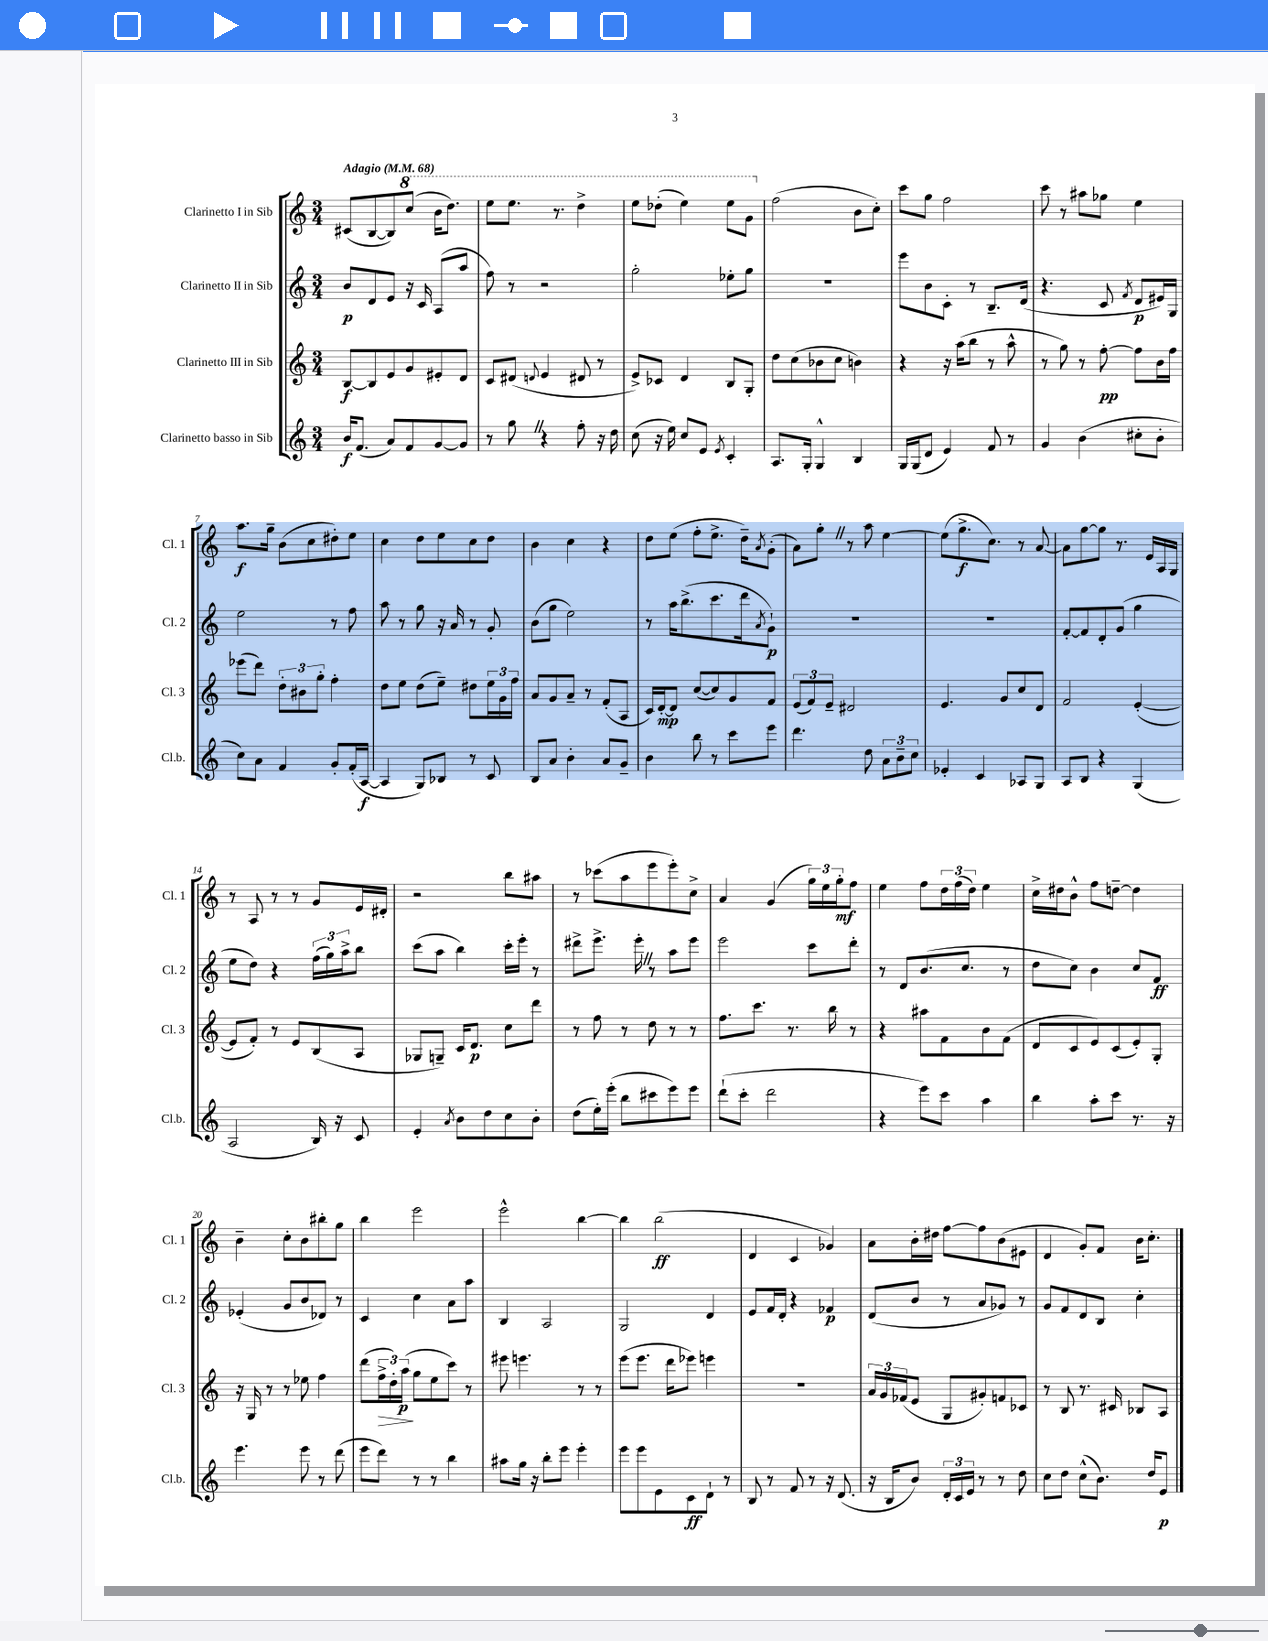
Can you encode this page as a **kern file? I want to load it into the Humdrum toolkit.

**kern	**dynam	**kern	**dynam	**kern	**dynam	**kern	**dynam
*part4	*part4	*part3	*part3	*part2	*part2	*part1	*part1
*staff4	*staff4	*staff3	*staff3	*staff2	*staff2	*staff1	*staff1
*I"Clarinetto basso in Sib	*	*I"Clarinetto III in Sib	*	*I"Clarinetto II in Sib	*	*I"Clarinetto I in Sib	*
*I'Cl.b.	*	*I'Cl. 3	*	*I'Cl. 2	*	*I'Cl. 1	*
*clefG2	*	*clefG2	*	*clefG2	*	*clefG2	*
*k[]	*	*k[]	*	*k[]	*	*k[]	*
*M3/4	*	*M3/4	*	*M3/4	*	*M3/4	*
*MM68	*	*MM68	*	*MM68	*	*MM68	*
=1	=1	=1	=1	=1	=1	=1	=1
!	!	!	!	!	!	!LO:TX:a:B:t=Adagio	!
16b/KL	f	[8B/L	f	8b/L	p	(8c#X/L	.
(8.f/J	.	.	.	.	.	.	.
.	.	8B/]	.	8d/	.	[8B/	.
8a/L)	.	8e/	.	8e/J	.	8B/])	.
*	*	*	*	*	*	*8va	*
8f/	.	8g/	.	16r	.	(8ccc/J	.
.	.	.	.	16c/	.	.	.
[8g/	.	8e#X'/	.	(8A/L	.	16bb\KL	.
.	.	.	.	.	.	8.ddd\J)	.
8g/J]	.	8d/J	.	8aa/J	.	.	.
=2	=2	=2	=2	=2	=2	=2	=2
8r	.	8c/L	.	8ff\)	.	8eee\L	.
8ggZ\	.	(8d#X/J	.	8r	.	8.eee\J	.
.	.	8qqdn/	.	.	.	.	.
4r	.	4e/	.	2r	.	.	.
.	.	.	.	.	.	8.r	.
8ff'\	.	8d#X/	.	.	.	4ddd^\	.
16r	.	8r	.	.	.	.	.
16dd\	.	.	.	.	.	.	.
=3	=3	=3	=3	=3	=3	=3	=3
(8cc\	.	8e^/L)	.	2gg'\	.	8eee\L	.
16r	.	8c-X/J	.	.	.	(8ddd-X'\J	.
16ee\)	.	.	.	.	.	.	.
8cc/L	.	4d/	.	.	.	4eee\)	.
8e/J	.	.	.	.	.	.	.
8qe/	.	.	.	.	.	.	.
4c'/	.	8B/L	.	8ee-X'\L	.	8eee\L	.
.	.	8G'/J	.	8gg\J	.	8gg\J	.
=4	=4	=4	=4	=4	=4	=4	=4
*	*	*	*	*	*	*X8va	*
8.A/L	.	8dd\L	.	2.r	.	(2ff\	.
.	.	(8cc\	.	.	.	.	.
16G'/Jk	.	.	.	.	.	.	.
4G^^/	.	8b-X\	.	.	.	.	.
.	.	8cc\J	.	.	.	.	.
4B/	.	4bn\)	.	.	.	8b\L	.
.	.	.	.	.	.	8cc'\J)	.
=5	=5	=5	=5	=5	=5	=5	=5
16G/LL	.	4r	.	8eee\L	.	8ccc\L	.
(16G/J	.	.	.	.	.	.	.
8d/J	.	.	.	8b\	.	8gg\J	.
4e/)	.	16r	.	8c'\J	.	2ff\	.
.	.	(16aa\KL	.	.	.	.	.
.	.	8bb\J	.	8r	.	.	.
8f/	.	8r	.	8.B~/L	.	.	.
8r	.	8aa^^\	.	.	.	.	.
.	.	.	.	(16d/Jk	.	.	.
=6	=6	=6	=6	=6	=6	=6	=6
4g/	.	8r	.	4.r	.	8ccc\	.
.	.	8gg\)	.	.	.	8r	.
(4b\	.	8r	.	.	.	8aa#X\L	.
.	.	[8ff'\	pp	8c/	.	8gg-X\J	.
.	.	.	.	8qf/	.	.	.
8cc#X'\L	.	8ff\L]	.	8d/L	p	4ee\	.
8b'\J	.	16b\L	.	16e#X/L)	.	.	.
.	.	16ff\JJ	.	16G/JJ	.	.	.
!!LO:LB:g=z
=7	=7	=7	=7	=7	=7	=7	=7
8cc\L)	.	(8eee-X\L	.	2ee\	.	8.aa\L	f
8a\J	.	8ddd\J)	.	.	.	.	.
.	.	.	.	.	.	16gg~\Jk	.
4f/	.	12dd'\L	.	.	.	(8b\L	.
.	.	12b#X\	.	.	.	.	.
.	.	.	.	.	.	8cc\	.
.	.	12gg'\J	.	.	.	.	.
8g'/L	.	4ff'\	.	8r	.	8dd#X'\)	.
(16f'/L	.	.	.	8ff\	.	8ee\J	.
[16A/JJ	f	.	.	.	.	.	.
=8	=8	=8	=8	=8	=8	=8	=8
4A/]	.	8dd\L	.	8aa\	.	4cc\	.
.	.	8ee\J	.	8r	.	.	.
8G/L)	.	(8dd\L	.	8gg\	.	8dd\L	.
8B-X/J	.	8ee~\J)	.	16r	.	8ee\	.
.	.	.	.	16a/	.	.	.
8r	.	8dd#X\L	.	8r	.	8cc\	.
8c/	.	24ee\L	.	8g'/	.	8dd\J	.
.	.	24g\	.	.	.	.	.
.	.	24ff\JJ	.	.	.	.	.
=9	=9	=9	=9	=9	=9	=9	=9
8B/L	.	8a/L	.	(8b\L	.	4b\	.
8a/J	.	8g/	.	8gg\J	.	.	.
4b'\	.	8a~/J	.	2ee\)	.	4cc\	.
.	.	8r	.	.	.	.	.
8a/L	.	(8f'/L	.	.	.	4r	.
8g~/J	.	8A/J	.	.	.	.	.
=10	=10	=10	=10	=10	=10	=10	=10
4b\	.	16c/LL)	.	8r	.	8dd\L	.
.	.	[16d'/J	mp	.	.	.	.
.	.	8d/J]	.	16aa\KL	.	(8ee\J	.
.	.	.	.	(8.bb^\	.	.	.
8bb\	.	([8cc/L	.	.	.	8ff'\L	.
8r	.	8cc/])	.	8.ccc\	.	8.ee^\J	.
8ccc\L	.	8g/	.	.	.	.	.
.	.	.	.	16ddd\k	.	16dd~\KL)	.
.	.	.	.	8qa/	.	8qa/	.
8eee\J	.	8f/J	.	8g`\J)	p	(8g'\J	.
=11	=11	=11	=11	=11	=11	=11	=11
4.ddd\	.	(12e/L	.	2.r	.	8a\L)	.
.	.	12f/)	.	.	.	.	.
.	.	.	.	.	.	8gg'Z\J	.
.	.	12e~/J	.	.	.	.	.
.	.	2d#X/	.	.	.	8r	.
8dd\	.	.	.	.	.	8aa\	.
12a\L	.	.	.	.	.	[4ee\	.
12b~\	.	.	.	.	.	.	.
12cc\J	.	.	.	.	.	.	.
=12	=12	=12	=12	=12	=12	=12	=12
4e-X'/	.	4.e/	.	2.r	.	(8ee\L]	.
.	.	.	.	.	.	8.gg^\	f
4c/	.	.	.	.	.	.	.
.	.	.	.	.	.	8.cc\J)	.
.	.	8g/L	.	.	.	.	.
8A-X/L	.	8cc/	.	.	.	8r	.
8G/J	.	8d/J	.	.	.	[8a/	.
=13	=13	=13	=13	=13	=13	=13	=13
8A/L	.	2f/	.	[8f'/L	.	8a\L]	.
8B/J	.	.	.	8f/]	.	[8gg\	.
4r	.	.	.	8d'/	.	8gg\J]	.
.	.	.	.	(8g/J	.	8.r	.
(4G/	.	([4e'/	.	4gg\	.	.	.
.	.	.	.	.	.	16e/LL	.
.	.	.	.	.	.	16A/	.
.	.	.	.	.	.	16G/JJ	.
!!LO:LB:g=z
=14	=14	=14	=14	=14	=14	=14	=14
2A/	.	8e/L]	.	8ee\L	.	8r	.
.	.	8f'/J)	.	8dd\J)	.	8A/	.
.	.	8r	.	4r	.	8r	.
.	.	8e/L	.	.	.	8r	.
16B/)	.	(8B/	.	(24ff\LL	.	8g/L	.
.	.	.	.	24gg\)	.	.	.
16r	.	.	.	.	.	.	.
.	.	.	.	24aa^\J	.	.	.
8c/	.	8A/J	.	8bb\J	.	16e/L	.
.	.	.	.	.	.	16d#X'/JJ	.
=15	=15	=15	=15	=15	=15	=15	=15
4e'/	.	8G-X/L	.	(8ccc\L	.	2r	.
.	.	8Gn~/J)	.	8aa\J	.	.	.
8qa/	.	.	.	.	.	.	.
8b\L	.	16c/KL	.	4bb\)	.	.	.
.	.	8.d/J	p	.	.	.	.
8dd\	.	.	.	.	.	.	.
8cc\	.	8cc\L	.	16ccc'\LL	.	8bb\L	.
.	.	.	.	16eee'\JJ	.	.	.
8b'\J	.	8ddd\J	.	8r	.	8aa#X\J	.
=16	=16	=16	=16	=16	=16	=16	=16
(8dd\L	.	8r	.	8ddd#X^\L	.	8r	.
16ee'\L)	.	8ff\	.	8.eee^\J	.	(8ccc-X\L	.
(16eee'\JJ	.	.	.	.	.	.	.
8bb\L	.	8r	.	.	.	8aa\	.
.	.	.	.	16eee'Z\	.	.	.
8ccc#X\	.	8dd\	.	8r	.	8eee\	.
8eee\)	.	8r	.	8aa\L	.	8eee'\)	.
8eee\J	.	8r	.	8eee\J	.	8cc^\J	.
=17	=17	=17	=17	=17	=17	=17	=17
(8ddd`\L	.	8.ff\L	.	2eee\	.	4a/	.
8ccc'\J	.	.	.	.	.	.	.
.	.	8.ccc\J	.	.	.	.	.
2ddd\	.	.	.	.	.	(4g/	.
.	.	8.r	.	.	.	.	.
.	.	.	.	8ccc\L	.	24gg\LL)	.
.	.	.	.	.	.	24ee\	.
.	.	16bb\	.	.	.	.	.
.	.	.	.	.	.	24gg'\J	mf
.	.	8r	.	8ddd'\J	.	8ff\J	.
=18	=18	=18	=18	=18	=18	=18	=18
4r	.	4r	.	8r	.	4ee\	.
.	.	.	.	8d/L	.	.	.
8eee\L)	.	8aa#X\L	.	(8.b/	.	8ff\L	.
8ccc\J	.	8f\	.	.	.	24dd\L	.
.	.	.	.	.	.	(24ff\	.
.	.	.	.	8.cc/J	.	.	.
.	.	.	.	.	.	24dd\JJ)	.
4aa\	.	8b\	.	.	.	4ee\	.
.	.	(8f\J	.	8r	.	.	.
=19	=19	=19	=19	=19	=19	=19	=19
4bb\	.	8d/L	.	8dd\L	.	16cc^\LL	.
.	.	.	.	.	.	16dd#X\J	.
.	.	8c/	.	8cc\J)	.	8b^^\J	.
8aa'\L	.	8e/)	.	4b\	.	8ff\L	.
8ccc\J	.	(8c/	.	.	.	[8ddn~\J	.
8.r	.	8e'/)	.	8cc/L	.	4dd\]	.
.	.	8G'/J	.	8f/J	ff	.	.
16r	.	.	.	.	.	.	.
!!LO:LB:g=z
=20	=20	=20	=20	=20	=20	=20	=20
4.eee\	.	16r	.	(4e-X'/	.	4b~\	.
.	.	16G/	.	.	.	.	.
.	.	8r	.	.	.	.	.
.	.	8r	.	8g/L	.	8cc'\L	.
8eee\	.	8ee-X\	.	8b/	.	8b\	.
8r	.	4ff\	.	8d-X/J)	.	8bb#X'\	.
(8ddd\	.	.	.	8r	.	8gg\J	.
=21	=21	=21	=21	=21	=21	=21	=21
8eee\L	.	(8ddd\L	.	4c/	.	4bb\	.
!	!	!	!LO:HP:b	!	!	!	!
8ddd\J)	.	24ff^\L	>	.	.	.	.
.	.	24dd'\)	.	.	.	.	.
.	.	(24aa\JJ	p	.	.	.	.
8r	.	8gg\L	]	4cc\	.	2eee\	.
8r	.	8ee\	.	.	.	.	.
4bb\	.	8ccc\J)	.	8a\L	.	.	.
.	.	8r	.	8aa\J	.	.	.
=22	=22	=22	=22	=22	=22	=22	=22
8aa#X\L	.	8eee#X\	.	4B/	.	2eee^^\	.
16gg\Jk	.	4.eeen\	.	.	.	.	.
16r	.	.	.	.	.	.	.
8bb'\L	.	.	.	2A/	.	.	.
8eee\J	.	.	.	.	.	.	.
4eee'\	.	8r	.	.	.	[4bb\	.
.	.	8r	.	.	.	.	.
=23	=23	=23	=23	=23	=23	=23	=23
8eee\L	.	(8eee\L	.	2G/	.	4bb\]	.
8eee\	.	8.eee\J	.	.	.	.	.
8e\	.	.	.	.	.	(2bb\	ff
.	.	16ddd\KL	.	.	.	.	.
8c\	ff	8eee-X\J)	.	.	.	.	.
8d`\J	.	4eeen\	.	4d/	.	.	.
8r	.	.	.	.	.	.	.
=24	=24	=24	=24	=24	=24	=24	=24
8B/	.	2.r	.	8e/L	.	4d/	.
8r	.	.	.	16f/L	.	.	.
.	.	.	.	16d'/JJ	.	.	.
8f/	.	.	.	4r	.	4c/	.
8r	.	.	.	.	.	.	.
16r	.	.	.	4f-X/	p	4g-X/)	.
(8.d/	.	.	.	.	.	.	.
=25	=25	=25	=25	=25	=25	=25	=25
16r	.	24a/LL	.	(8d/L	.	8a\L	.
.	.	24g/	.	.	.	.	.
16B/KL	.	.	.	.	.	.	.
.	.	(24f-X/J	.	.	.	.	.
8b/J)	.	8e/J	.	8b/J	.	16b'\L	.
.	.	.	.	.	.	16dd#X\JJ	.
24d'/LL	.	8G/L	.	8r	.	[8ff\L	.
24c/	.	.	.	.	.	.	.
24e/JJ	.	.	.	.	.	.	.
8r	.	8g#X'/)	.	8a/L	.	8ff\]	.
8r	.	8fn/	.	8g-X/J)	.	(8b\	.
8dd\	.	8c-X/J	.	8r	.	8e#X\J	.
=26	=26	=26	=26	=26	=26	=26	=26
8cc\L	.	8r	.	8g/L	.	4d/	.
8dd\J	.	8B/	.	8f/	.	.	.
(8cc^^\L	.	8.r	.	8d/	.	8g'/L)	.
8.b\J)	.	.	.	8B/J	.	8f/J	.
.	.	16c#X/	.	.	.	.	.
.	.	8B-X/L	.	4cc'\	.	16b\KL	.
16dd/KL	.	.	.	.	.	8.cc'\J	.
8e/J	p	8A/J	.	.	.	.	.
==	==	==	==	==	==	==	==
*-	*-	*-	*-	*-	*-	*-	*-
